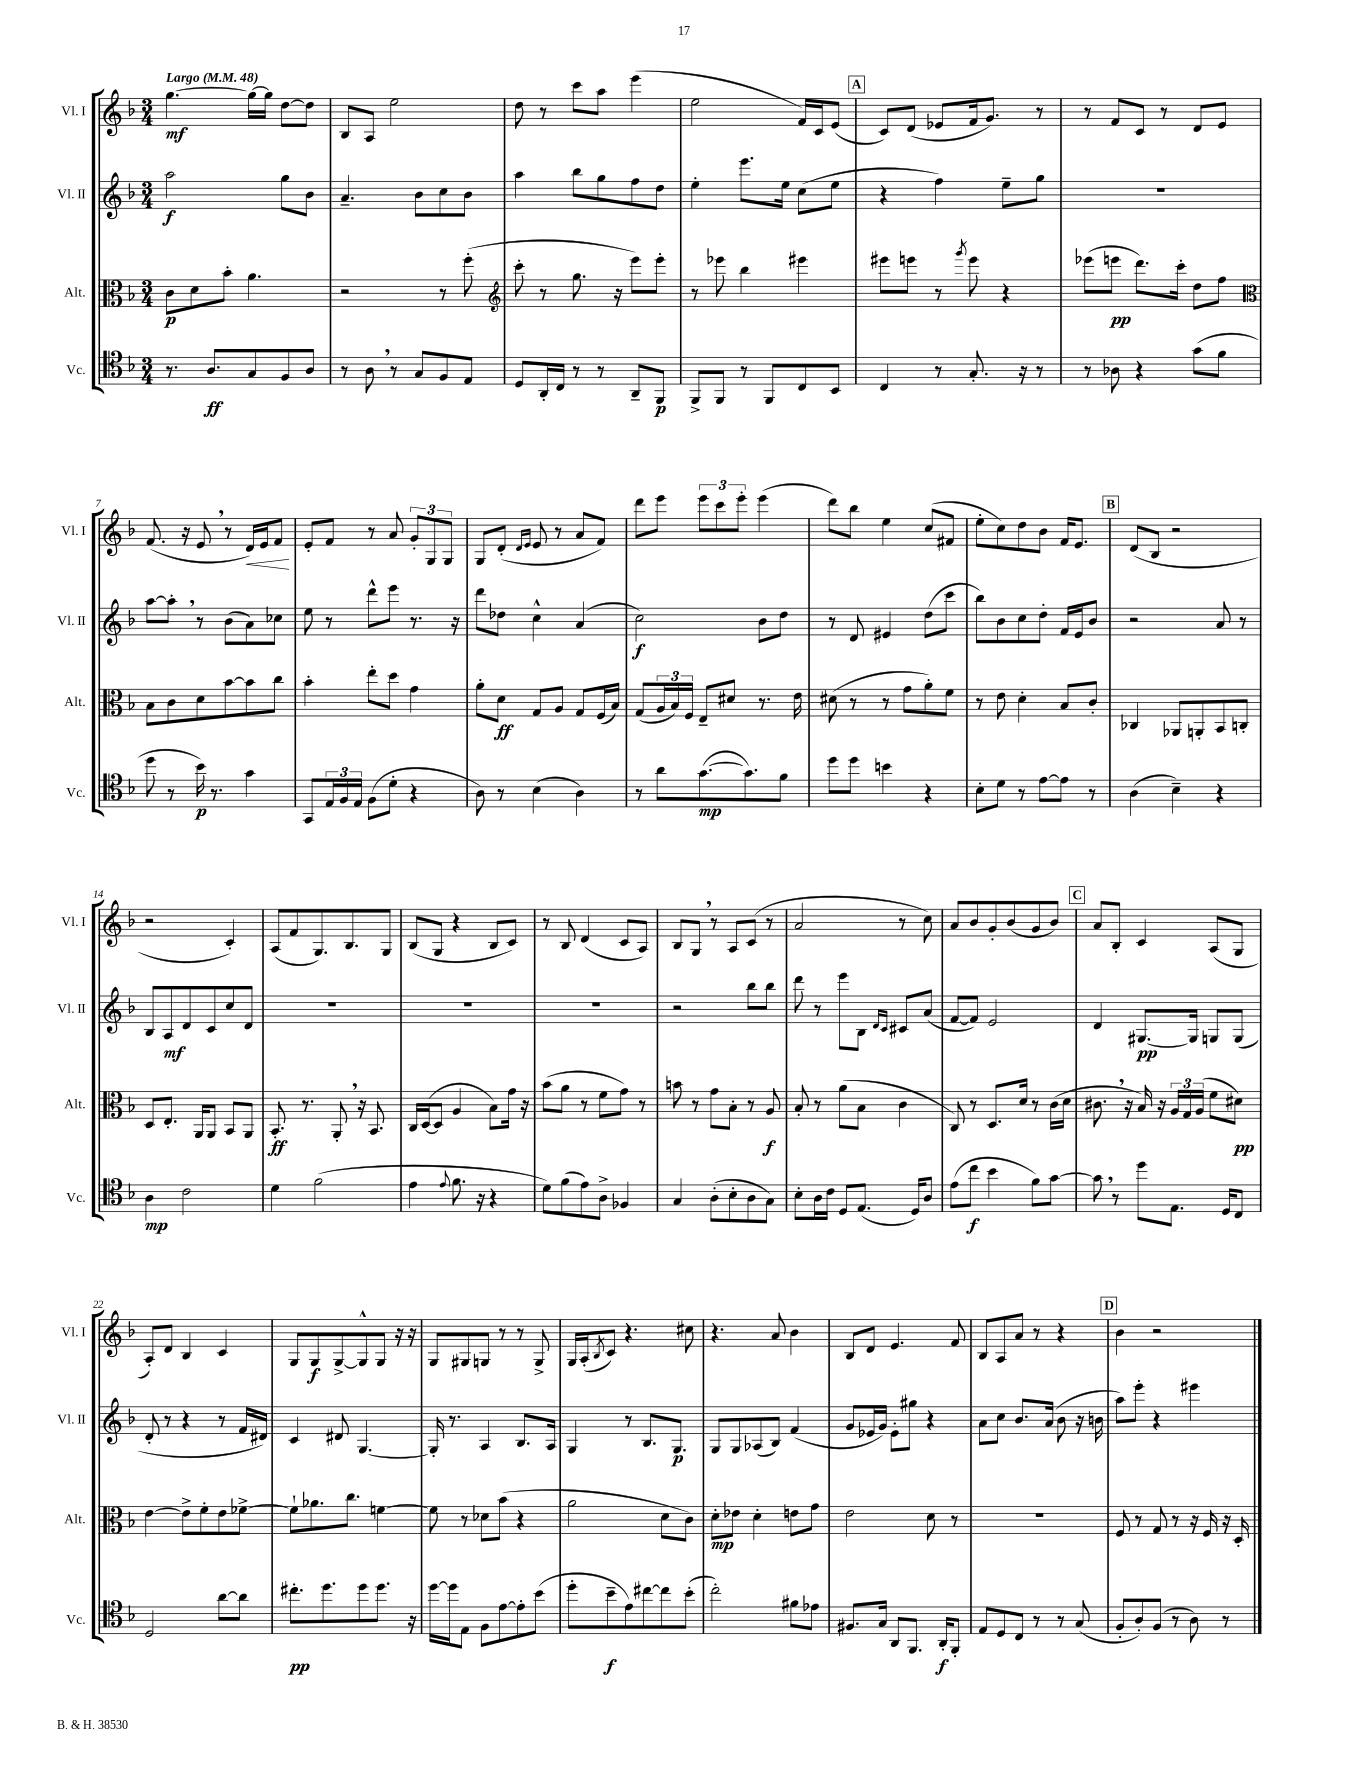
<<
\new StaffGroup <<
\new Staff = "s0" \with { instrumentName = "Vl. I" shortInstrumentName = "Vl. I" } {
    \clef treble \key f \major \numericTimeSignature \time 3/4 \tempo "Largo" 4 = 48
    g''4.~\mf g''16~ g''16 d''8~ d''8 |
    bes8 a8 e''2 |
    d''8 r8 c'''8 a''8 e'''4( |
    e''2 f'16) c'16 e'8( |
    \mark \markup { \box "A" } c'8) d'8( ees'8 f'16 g'8.) r8 |
    r8 f'8 c'8 r8 d'8 e'8 |
    f'8.( r16 e'8 \breathe r8 d'16\<) e'16 f'8\! |
    e'8-. f'8 r8 a'8 \tuplet 3/2 { g'8-. g8 g8 } |
    g8 d'8-.( \grace { d'16 e'16 } e'8 r8 a'8 f'8) |
    d'''8 e'''8 \tuplet 3/2 { e'''8 c'''8 e'''8-. } e'''4( |
    d'''8) bes''8 e''4 c''8( fis'8 |
    e''8-. c''8) d''8 bes'8 f'16 e'8. |
    \mark \markup { \box "B" } d'8( bes8 r2 |
    r2 c'4-.) |
    a8( f'8 g8.) bes8. g8 |
    bes8( g8 r4 bes8 c'8) |
    r8 bes8 d'4( c'8 a8) |
    bes8 g8 \breathe r8 a8 c'8( r8 |
    a'2 r8 c''8) |
    a'8 bes'8 g'8-. bes'8( g'8 bes'8) |
    \mark \markup { \box "C" } a'8 bes8-. c'4 a8( g8 |
    a8-.) d'8 bes4 c'4 |
    g8 g8\f g8~-> g8-^ g8 r16 r16 |
    g8 gis8 g8 r8 r8 g8-> |
    g16 a16-.( \acciaccatura { bes8 } c'8) r4. cis''8 |
    r4. a'8 bes'4 |
    bes8 d'8 e'4. f'8 |
    bes8 a8 a'8 r8 r4 |
    \mark \markup { \box "D" } bes'4 r2 \bar "|." |
}
\new Staff = "s1" \with { instrumentName = "Vl. II" shortInstrumentName = "Vl. II" } {
    \clef treble \key f \major \numericTimeSignature \time 3/4
    a''2\f g''8 bes'8 |
    a'4.-- bes'8 c''8 bes'8 |
    a''4 bes''8 g''8 f''8 d''8 |
    e''4-. e'''8. e''16 c''8( e''8 |
    \mark \markup { \box "A" } r4 f''4) e''8-- g''8 |
    R2. |
    a''8~ a''8-. \breathe r8 bes'8( a'8) ces''8 |
    e''8 r8 d'''8-^ e'''8 r8. r16 |
    d'''8 des''8 c''4-^ a'4( |
    c''2\f) bes'8 d''8 |
    r8 d'8 eis'4 d''8( c'''8 |
    bes''8) bes'8 c''8 d''8-. f'16 e'16 bes'8 |
    \mark \markup { \box "B" } r2 a'8 r8 |
    bes8 a8\mf d'8 c'8 c''8 d'8 |
    R2. |
    R2. |
    R2. |
    r2 bes''8 bes''8 |
    d'''8 r8 e'''8 bes8 \grace { d'16 c'16 } cis'8 a'8( |
    f'8~ f'8) e'2 |
    \mark \markup { \box "C" } d'4 gis8.~\pp gis16 g8 g8( |
    d'8-. r8 r4 r8 f'16 dis'16) |
    c'4 dis'8 g4.~ |
    g16-. r8. a4 bes8. a16 |
    g4 r8 bes8. g8.\p |
    g8 g8 aes8( bes8) f'4( |
    g'8 ees'16 g'16) ees'8-. gis''8 r4 |
    a'8 c''8 bes'8. a'16( bes'8 r16 b'16 |
    \mark \markup { \box "D" } a''8) e'''8-. r4 eis'''4 \bar "|." |
}
\new Staff = "s2" \with { instrumentName = "Alt." shortInstrumentName = "Alt." } {
    \clef alto \key f \major \numericTimeSignature \time 3/4
    c'8\p d'8 bes'8-. a'4. |
    r2 r8 f''8-.( |
    \clef treble c'''8-. r8 g''8. r16 e'''8) e'''8-. |
    r8 ees'''8 bes''4 eis'''4 |
    \mark \markup { \box "A" } eis'''8 e'''8 r8 \acciaccatura { g'''8 } e'''8 r4 |
    ees'''8( e'''8\pp d'''8.) c'''16-. d''8 f''8 |
    \clef alto bes8 c'8 d'8 bes'8~ bes'8 c''8 |
    bes'4-. e''8-. d''8 g'4 |
    a'8-. d'8\ff g8 a8 g8 f16( bes16) |
    g8( \tuplet 3/2 { a16 bes16) f16 } e8-- dis'8 r8. e'16 |
    dis'8( r8 r8 g'8 a'8-.) f'8 |
    r8 e'8 d'4-. bes8 c'8-. |
    \mark \markup { \box "B" } ces4 aes,8 a,8-. bes,8 c8-. |
    d8 e8.-. a,16 a,8 bes,8 a,8 |
    bes,8.-.\ff r8. a,8-. \breathe r16 bes,8. |
    c16 d16~( d8 a4 bes8) g'16 r16 |
    bes'8( a'8 r8 f'8 g'8) r8 |
    b'8 r8 g'8 bes8-. r8 a8\f |
    bes8-. r8 a'8( bes8 c'4 |
    c8) r8 d8. d'16 r8 c'16( d'16 |
    \mark \markup { \box "C" } cis'8. \breathe r16 bes16) r16 \tuplet 3/2 { a16 g16 a16( } f'8 dis'8\pp) |
    e'4~ e'8-> f'8-. e'8 fes'8~-> |
    fes'8-! aes'8. c''8. f'4~ |
    f'8 r8 des'8 bes'8( r4 |
    a'2 d'8 c'8) |
    d'8-.\mp ees'8 d'4-. e'8 g'8 |
    e'2 d'8 r8 |
    R2. |
    \mark \markup { \box "D" } f8 r8 g8 r8 r16 f16 r16 d16-. \bar "|." |
}
\new Staff = "s3" \with { instrumentName = "Vc." shortInstrumentName = "Vc." } {
    \clef tenor \key f \major \numericTimeSignature \time 3/4
    r8. a8.\ff g8 f8 a8 |
    r8 a8 \breathe r8 g8 f8 e8 |
    d8 a,16-. c16 r8 r8 a,8-- f,8\p |
    f,8-> f,8 r8 f,8 c8 bes,8 |
    \mark \markup { \box "A" } c4 r8 g8.-. r16 r8 |
    r8 aes8 r4 g'8( f'8 |
    d''8 r8 bes'16\p) r8. g'4 |
    g,8 \tuplet 3/2 { e16 f16 e16 } f8( d'8-. r4 |
    a8) r8 bes4( a4) |
    r8 a'8 g'8.~\mp( g'8.) f'8 |
    d''8 d''8 b'4 r4 |
    bes8-. d'8 r8 e'8~ e'8 r8 |
    \mark \markup { \box "B" } a4( bes4--) r4 |
    a4\mp c'2 |
    d'4 f'2( |
    e'4 \appoggiatura { e'8 } f'8. r16 r4 |
    d'8) f'8( e'8) a8-> fes4 |
    g4 a8-.( bes8-. a8 g8) |
    bes8-. a16 c'16 d8 e8.( d16) a8 |
    e'8( c''8\f bes'4 f'8) g'8~ |
    \mark \markup { \box "C" } g'8 \breathe r8 d''8 e8. d16 c8 |
    d2 a'8~ a'8 |
    cis''8.-.\pp d''8. d''8 d''8. r16 |
    d''16~ d''16 e8 f8 e'8~ e'8-. bes'8( |
    d''8-. bes'8--\f e'8) cis''8~ cis''8 bes'8-.( |
    c''2-.) fis'8 ees'8 |
    fis8. g16 a,8 f,8. a,16-.\f f,8-. |
    e8 d8 c8 r8 r8 g8( |
    \mark \markup { \box "D" } f8-. a8-.) f8( r8 a8) r8 \bar "|." |
}
>>
>>
